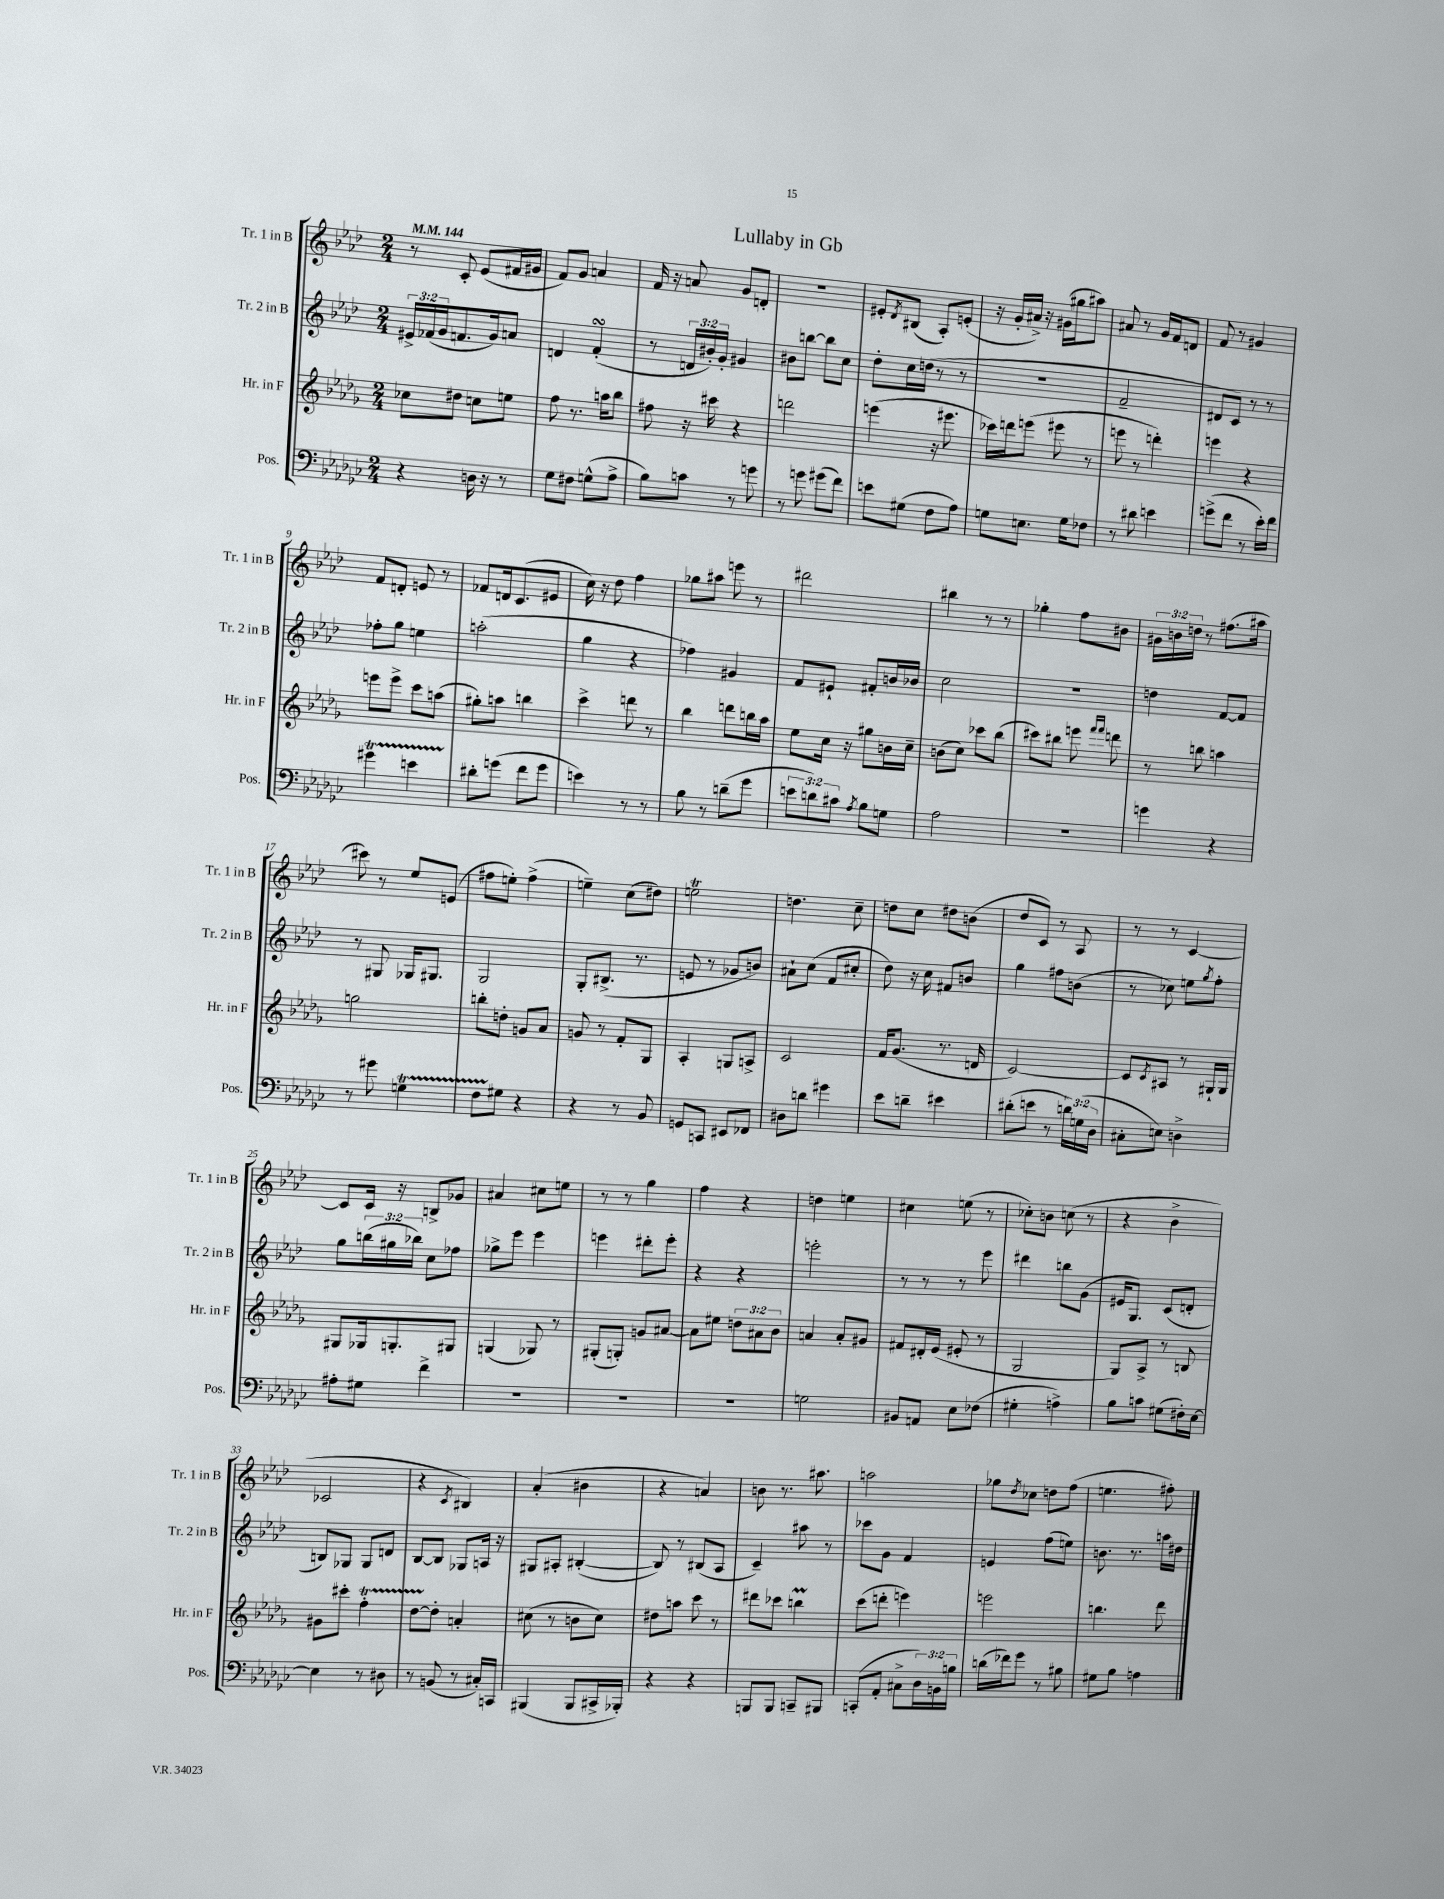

**kern	**kern	**kern	**kern
*staff4	*staff3	*staff2	*staff1
*clefF4	*clefG2	*clefG2	*clefG2
*k[b-e-a-d-g-c-]	*k[b-e-a-d-g-]	*k[b-e-a-d-]	*k[b-e-a-d-]
*M2/4	*M2/4	*M2/4	*M2/4
*MM144	*MM144	*MM144	*MM144
4r	8cc-	24e#^	8r
.	.	(24f-	.
.	.	24g	.
.	8dd#	8.f	8c'
16D	8cc	.	(8e-
16r	.	16g)	.
8r	8ee	8a	16f#
.	.	.	16g#
=	=	=	=
8G-	8ff	4d	8f)
8F#	8.r	.	8g
(8G^^	.	(4f'	4a
.	16aa	.	.
8A-^	8bb-	.	.
=	=	=	=
8B-)	8ff#	8r	16f
.	.	.	16r
8c	16r	24d	8a
.	.	24b#')	.
.	16ccc#	.	.
.	.	24g'	.
8r	4r	4g#	8g
8g	.	.	8d'
=	=	=	=
8r	2ddd	8b#	2r
8g	.	[8bb	.
(8g#	.	8bb]	.
8f)	.	8cc	.
=	=	=	=
8e	(4eee	8dd-'	8e#'
.	.	.	8qd-
(8G#	.	16cc	(8B#
.	.	(16dd	.
8F	16r	8r	8A-')
.	8.eee#	.	.
8A-)	.	8r	(8e'
=	=	=	=
8G	16ccc-)	2r	16r
.	16ddd	.	16g'
8.E	(8eee	.	16a#^)
.	.	.	16r
.	8eee#	.	(16g#
16G	.	.	16gg#
8F-	8r	.	8aa#)
=	=	=	=
8r	8eee	2f~	8a#
8d#	8r	.	8r
4e	4ddd')	.	16g
.	.	.	16f
.	.	.	8d
=	=	=	=
(8g^	4eee	8d#	8f
8f	.	8c)	8r
8r	4r	8r	4g#
16e-')	.	8r	.
16f	.	.	.
=	=	=	=
4g#	8eee	8ff-'	8f
.	8eee^	8gg	8d'
4e	8ccc	4ee	8e
.	(8aa	.	8r
=	=	=	=
8d#'	8gg#')	(2aa'	8f-
(8g	8aa	.	16d
.	.	.	(8.c
8f	4bb	.	.
8g	.	.	8e#
=	=	=	=
4e)	4ccc^	4gg	16cc)
.	.	.	16r
.	.	.	8dd-
8r	8ddd	4r	4ff
8r	8r	.	.
=	=	=	=
8B-	4bb-	4ff-)	8gg-
8r	.	.	8aa#
(8d~	8ddd	4g#	8eee
8g-	16bb	.	8r
.	16aa-	.	.
=	=	=	=
12e	8ee-	8f	2ddd#
12d)	.	.	.
.	16cc	8e#`	.
12c#	.	.	.
.	16r	.	.
8qA-	.	.	.
8B-	8gg#	8f#'	.
8G	16b	16b	.
.	16cc~	16b-	.
=	=	=	=
2A-	(8b	2cc	4bb#
.	8cc)	.	.
.	8ccc-	.	8r
.	(8bb-	.	8r
=	=	=	=
2r	8ccc#)	2r	4gg-'
.	8bb#	.	.
.	8eee	.	8ff
.	16qqfff	.	.
.	16qqfff	.	.
.	8ddd	.	8b#
=	=	=	=
4g	8r	4dd	24g#
.	.	.	24b
.	.	.	24dd
.	8bb	.	8r
4r	4aa	[8f	(8.ff#
.	.	8f]	.
.	.	.	16aa#
=	=	=	=
8r	2gg	8r	8ccc#)
8g#	.	8G#	8r
4G	.	16G-	8ee-
.	.	8.G#	.
.	.	.	(8e
=	=	=	=
8F	8bb'	2G	8ff#
8G#	8dd'	.	8ee')
4r	8g	.	(4ff#^
.	8a-	.	.
=	=	=	=
4r	8g	8G'	4ee~)
.	8r	(8.B#^	.
8r	8f'	.	(8cc
.	.	8.r	.
8BB-	8G-	.	8dd#)
=	=	=	=
8GG	4A-'	8e	2ee
8CC	.	8r	.
8EE#	8G	8g-	.
8FF-	8A^	8b)	.
=	=	=	=
8D#	2c	8a#`	4.dd
8d	.	(8cc	.
4g#	.	8f	.
.	.	8cc#'	8cc~
=	=	=	=
8e-	16f	8dd-)	8dd
.	(8.g-	.	.
8d~	.	16r	8cc
.	.	16cc	.
4e#	8.r	8f#	8dd#
.	.	8b	(8b
.	16d	.	.
=	=	=	=
(8d#'	[2c)	4gg	8dd-
8e	.	.	8c)
8r	.	8ff#	8r
24d)	.	(8b	8A-
(24G	.	.	.
24D-	.	.	.
=	=	=	=
8C#'	8c]	8r	8r
.	8qc	.	.
8E)	8A#	8cc-)	8r
4D^	8r	8ee	[4c
.	.	8qgg	.
.	16G#`	8ff'	.
.	16G#	.	.
=	=	=	=
8A#'	8G#	8gg	8c]
8G#	16G-	(24bb	16c
.	.	24gg#	.
.	8.G'	.	16r
.	.	24bb-)	.
4f^	.	8cc	8B^
.	8G#	8ff-	8g-
=	=	=	=
2r	(4G	8gg-^	4a#
.	.	8eee-	.
.	8G-)	4eee-	8cc#
.	8r	.	8ee
=	=	=	=
2r	(8G#'	4eee	8r
.	8G')	.	8r
.	8g	8ddd#'	4gg
.	[8a#	8eee'	.
=	=	=	=
2r	8a#]	4r	4ff
.	8ee#	.	.
.	12dd	4r	4r
.	12a#	.	.
.	12b-	.	.
=	=	=	=
2G	4a	2eee'	4dd
.	8a'	.	4ee
.	8g#	.	.
=	=	=	=
8BB#	8f#	8r	4cc#
8AA	16d#'	8r	.
.	(16e-	.	.
8E-	8e#'	8r	(8ee
(8F-	8r	8eee-	8r
=	=	=	=
4G#'	2G-	4ddd#	8cc-')
.	.	.	8b
4A^)	.	8bb	(8cc
.	.	(8g	8r
=	=	=	=
8B-	8G-)	16e#	4r
.	.	8.G)	.
8c	8A-^	.	.
(8G#	8r	(8c	4b-^
16F#')	8B	8d'	.
[16E-	.	.	.
=	=	=	=
4E-]	8g#	8B)	2c-
.	8ccc#'	8G-	.
8r	4ff'	8G-	.
8D#	.	8d	.
=	=	=	=
8r	[8dd-	[8B-	4r
(8BB	8dd-']	8B-]	.
.	.	.	8qc
8r	4a'	8G-	4B#)
16C#')	.	16A	.
16CC	.	16r	.
=	=	=	=
(4BBB#	(8cc#	8G#	(4a-'
.	8r	8A#'	.
8BBB#	8b	([4B#'	4b#
16CC#^	8cc#)	.	.
16BBB-')	.	.	.
=	=	=	=
4r	8dd#	8B#])	4r
.	8aa	8r	.
4r	8ccc	(8B#	4a)
.	8r	8A-	.
=	=	=	=
8BBB	8ddd#	4c~)	8b
8BBB	8ccc-	.	8.r
8CC~	4bb	8aa#	.
.	.	.	8.aa#
8BBB#	.	8r	.
=	=	=	=
(8CC'	(8ccc	8ccc-	2aa
8AA-'	8ddd'	8g	.
8C#^	4eee)	4f	.
24D-)	.	.	.
24BB	.	.	.
24B	.	.	.
=	=	=	=
(16d	2eee	4e	8gg-
16f-)	.	.	.
.	.	.	8qdd-
8g-	.	.	8cc-
8r	.	(8ff	8dd
8B#	.	8ee)	(8ff
=	=	=	=
8G#	4.bb	8.b	4.ee
8B-	.	.	.
.	.	8.r	.
4A	.	.	.
.	8ddd-	16aa	8ff#')
.	.	16dd#	.
==	==	==	==
*-	*-	*-	*-
